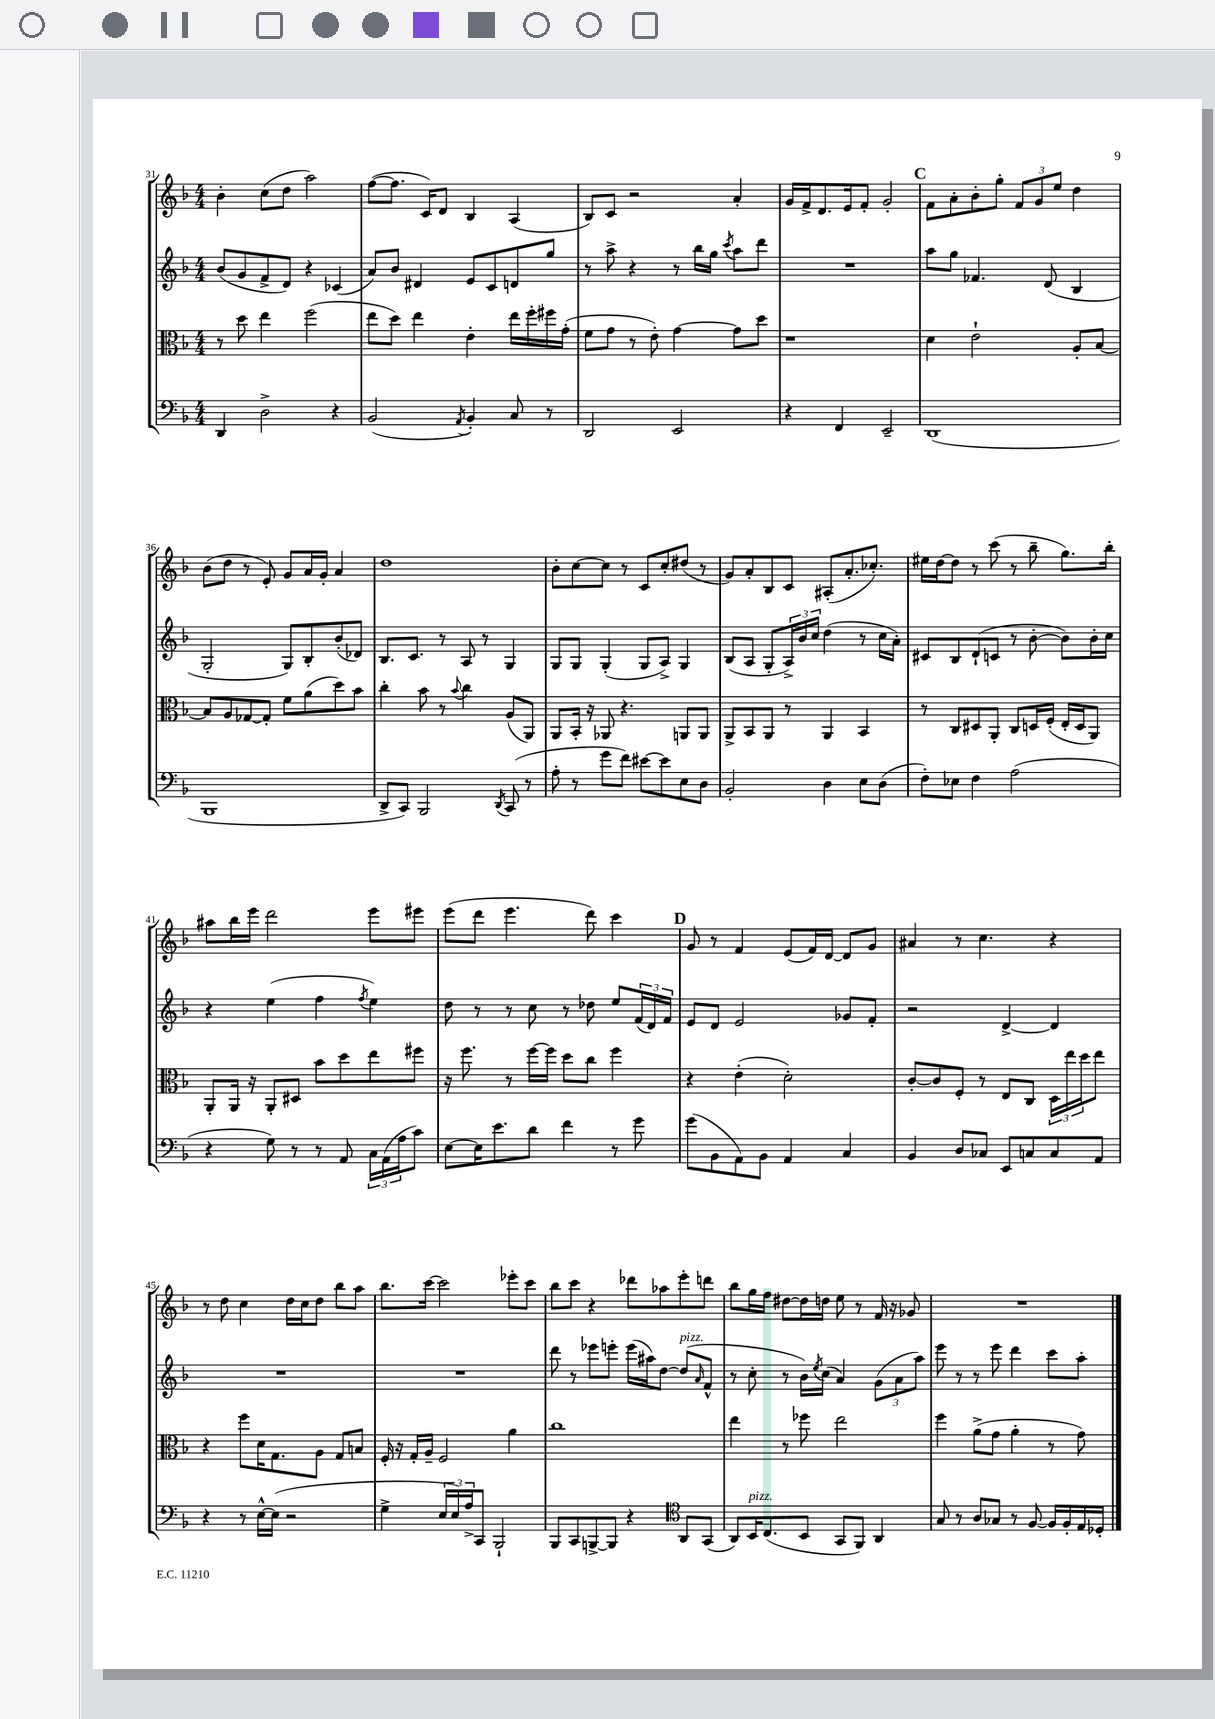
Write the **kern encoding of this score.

**kern	**kern	**kern	**kern
*part4	*part3	*part2	*part1
*staff4	*staff3	*staff2	*staff1
*clefF4	*clefC3	*clefG2	*clefG2
*k[b-]	*k[b-]	*k[b-]	*k[b-]
*M4/4	*M4/4	*M4/4	*M4/4
=31	=31	=31	=31
4DD/	8r	(8b-/L	4b-'\
.	8dd\	8g/	.
2D^\	4ee\	8f^/	(8cc\L
.	.	8d/J)	8dd\J
.	(2ff\	4r	2aa\)
4r	.	(4c-X/	.
=32	=32	=32	=32
(2BB-/	8ee\L	8a/L)	([8ff\L
.	8dd\J)	8b-/J	8.ff\J]
.	4ee\	4d#X/	.
.	.	.	16c/KL)
.	.	.	8d/J
8qAA/	.	.	.
4BB-'/)	4e'\	8e/L	4B-/
.	.	8c/	.
8C/	16ee\LL	8dn/	(4A/
.	16ff'\	.	.
8r	16ff#X\	8gg/J	.
.	(16g'\JJ	.	.
=33	=33	=33	=33
2DD/	8f\L	8r	8B-/L)
.	8g\J	8aa^\	8c/J
.	8r	4r	2r
.	8e'\)	.	.
2EE/	[4g\	8r	.
.	.	16bb-\LL	.
.	.	16gg\JJ	.
.	.	8qccc/	.
.	8g\L]	8aa\L	4a'/
.	8dd\J	8ddd\J	.
=34	=34	=34	=34
4r	1r	1r	16g/LL
.	.	.	16f^/J
.	.	.	8.d/
4FF/	.	.	.
.	.	.	16e/k
.	.	.	8f'/J
2EE~/	.	.	2g'/
!!LO:REH:place=s1:t=C
=35	=35	=35	=35
(1DD	4d\	8aa\L	8f\L
.	.	8gg\J	8a'\
.	2e`\	4.f-X/	8b-'\
.	.	.	8gg'\J
.	.	.	12f/L
.	.	.	12g/
.	.	(8d/	.
.	.	.	12ee/J
.	8A'/L	4B-/	4dd\
.	[8B-/J	.	.
!!LO:LB:g=z
=36	=36	=36	=36
1BBB-	8B-/L]	2G'/	(8b-\L
.	8A/	.	8dd\J
.	[8G-X/	.	8r
.	8G-'/J]	.	8e'/)
.	8f\L	8G/L)	8g/L
.	(8a\	8B-'/	16a/L
.	.	.	16g'/JJ
.	8dd\)	(8b-'/	4a/
.	8b-\J	8d-X/J)	.
=37	=37	=37	=37
8DD^/L	4cc'\	8.B-/L	1dd
8CC/J)	.	.	.
.	.	8.c/J	.
2BBB-/	8b-\	.	.
.	8r	8r	.
.	8qqb-/	.	.
.	4cc\	8A/	.
.	.	8r	.
8qDD/	.	.	.
(8CC/	(8A/L	4G/	.
8r	8AA/J)	.	.
=38	=38	=38	=38
8A'\	8AA/L	8G/L	8b-'\L
8r	16BB-'/Jk	8G/J	[8cc\
.	16r	.	.
8g\L	8AA-X/	(4G'/	8cc\J]
8f\J)	4.r	.	8r
[8e#X\L	.	8G/L	8c/L
8e#\]	.	8A^/J)	8cc'/
8E\	8AAn/L	4G/	(8dd#X/J
8D\J	8AA/J	.	8r
=39	=39	=39	=39
2BB-'/	8AA^/L	(8B-/L	8g/L)
.	8BB-/	8A/J	8a'/
.	8AA/J	8G'/L	8B-/
.	8r	24A^/L)	8c/J
.	.	24b-/	.
.	.	24cc/JJ	.
4D\	4AA/	(4dd\	(8A#X'/L
.	.	.	8.a'/
8E\L	4BB-/	8r	.
.	.	.	8.cc-X'/J)
(8D\J	.	16cc\LL	.
.	.	16a'\JJ)	.
=40	=40	=40	=40
8F'\L)	8r	8c#X/L	16ee#X\LL
.	.	.	[16dd\J
8E-X\J	8C/L	8B-/	8dd\J]
4F\	8D#X/	(8d`/	8r
.	8AA'/J	8cn/J	(8ccc\
(2A\	8C/L	8r	8r
.	16Dn/L	[8b-'\	8bb-~\
.	(16F'/JJ	.	.
.	16E'/LL	8b-\L])	8.gg\L)
.	16D/J	.	.
.	8AA/J)	16b-'\L	.
.	.	16cc\JJ	16bb-'\Jk
!!LO:LB:g=z
=41	=41	=41	=41
4r	8AA'/L	4r	8aa#X\L
.	16AA/Jk	.	16bb-\L
.	16r	.	16eee\JJ
8G\)	8AA'/L	(4ee\	2ddd\
8r	8D#X/J	.	.
8r	8b-\L	4ff\	.
8AA/	8dd\	.	.
.	.	8qff/	.
24C\LL	8ee\	4ee\)	8eee\L
(24AA\	.	.	.
24A\J	.	.	.
8c\J)	8ff#X\J	.	8eee#X\J
=42	=42	=42	=42
[8E\L	16r	8dd\	(8eee\L
.	8.ff\	.	.
16E\K]	.	8r	8ddd\J
8.e\	.	.	.
.	8r	8r	4.eee\
8d\J	[16ff\LL	8cc\	.
.	16ff\JJ]	.	.
4f\	8dd\L	8r	.
.	8cc\J	8dd-X\	8ddd\)
8r	4ff\	8ee/L	4ccc\
8g\	.	(24f/L	.
.	.	24d/)	.
.	.	24f/JJ	.
!!LO:REH:place=s1:t=D
=43	=43	=43	=43
(8g\L	4r	8e/L	8g/
8BB-\	.	8d/J	8r
8AA\)	(4e'\	2e/	4f/
8BB-\J	.	.	.
4AA/	2d'\)	.	(8e/L
.	.	.	16f/L)
.	.	.	[16d/JJ
4C/	.	8g-X/L	8d/L]
.	.	8f'/J	8g/J
=44	=44	=44	=44
4BB-/	[8c'/L	2r	4a#X/
.	8c/]	.	.
8D/L	8F'/J	.	8r
8C-X/J	8r	.	4.cc\
8EE/L	8E/L	[4d^/	.
8Cn/	8C/J	.	.
8C/	24D\LL	4d/]	4r
.	24ee\	.	.
.	24dd\J	.	.
8AA/J	8ee\J	.	.
!!LO:LB:g=z
=45	=45	=45	=45
4r	4r	1r	8r
.	.	.	8dd\
8r	8ff\L	.	4cc\
[16E^^\LL	16d\K	.	.
(16E\JJ]	8.G\	.	.
2r	.	.	16dd\LL
.	.	.	16cc\J
.	8A\J	.	8dd\J
.	8G/L	.	8bb-\L
.	8Bn/J	.	8aa\J
=46	=46	=46	=46
4G^\	16F'/	1r	8.bb-\L
.	16r	.	.
.	16G'/LL	.	.
.	16A~/JJ	.	[16ccc\Jk
24E/LL	2F/	.	2ccc\]
24E/)	.	.	.
24A^/J	.	.	.
8CC/J	.	.	.
2BBB-`/	.	.	.
.	4a\	.	8eee-X'\L
.	.	.	8ccc\J
=47	=47	=47	=47
8BBB-/L	1cc	8ddd\	8bb-\L
8CC/	.	8r	8ccc\J
[8BBBn^/	.	8eee-X\L	4r
8BBB/J]	.	8eeen'\J	.
4r	.	(16eee\LL	8ddd-X\L
.	.	16aa#X\J)	.
.	.	[8dd\J	8aa-X\
*clefC4	*	*	*
!	!	!LO:TX:a:i:t=pizz.	!
8AA/L	.	(8dd/L]	8eee'\
.	.	16qqa/	.
(8GG/J	.	8f^^/J	8dddn\J
=48	=48	=48	=48
8AA/L)	4ee\	8r	8bb-\L
!LO:TX:a:i:t=pizz.	!	!	!
16BB-/K	.	8cc'\	16gg\L
(8.C/	.	.	16ff\JJ
.	8r	8r	[8dd#X\L
8BB-/J	8ff-X\	16b-\LL)	16dd#\L]
.	.	8qee/	.
.	.	(16cc\JJ	16ddn\JJ
8GG/L	2ee\	4a/)	8ee\
8FF/J)	.	.	8r
4AA/	.	(12g\L	16f/
.	.	.	16r
.	.	12a\	.
.	.	.	8g-X/
.	.	12aa\J)	.
=49	=49	=49	=49
8G/	4ff\	8eee\	1r
8r	.	8r	.
8A/L	(8a^\L	8r	.
8G-X/J	8g\J	8eee\	.
8r	4a'\	4ddd\	.
[8F/	.	.	.
16F/LL]	8r	8ccc\L	.
16F'/	.	.	.
16E/	8g\)	8aa'\J	.
16D-X'/JJ	.	.	.
==	==	==	==
*-	*-	*-	*-
